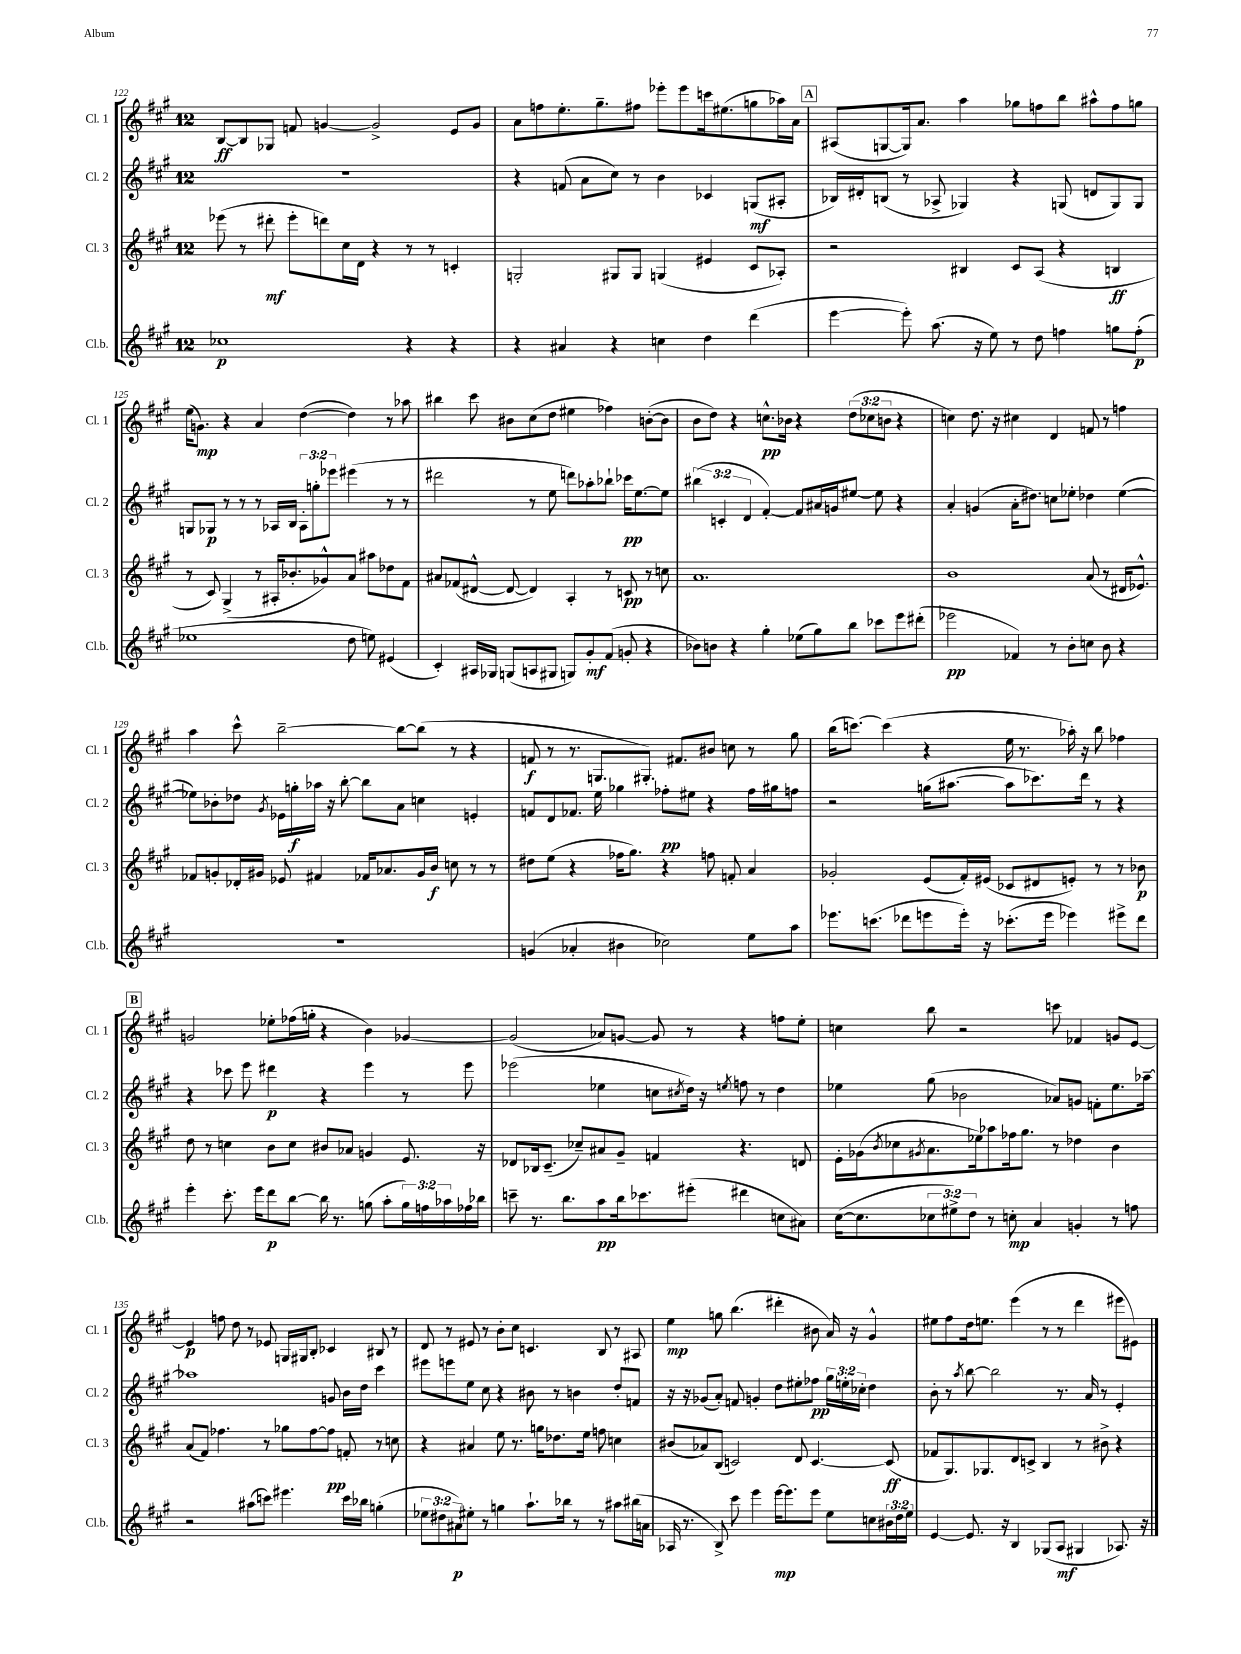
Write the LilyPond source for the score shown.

<<
\new StaffGroup <<
\new Staff = "s0" \with { instrumentName = "Cl. 1" shortInstrumentName = "Cl. 1" } {
    \clef treble \key a \major \once \override Staff.TimeSignature.style = #'single-digit \time 12/8 \override Staff.TupletNumber.text = #tuplet-number::calc-fraction-text
    b8~\ff b8 ges8 f'8 g'4~ g'2-> e'8 g'8 |
    a'8 f''8 e''8.-. gis''8.-- fis''8 ees'''8-. ees'''8 c'''16 eis''8.( g''8 aes''16) a'16 |
    \mark \markup { \box "A" } ais8( g8~ g16) a'8. a''4 ges''8 f''8 b''8 ais''8-^ f''8 g''8 |
    e''16( g'8.\mp) r4 a'4 d''4~( d''4) r8 aes''8 |
    bis''4 cis'''8 bis'8 cis''8( d''8 eis''4 fes''4) b'8~-.( b'8 |
    b'8 d''8) r4 c''8.-^\pp bes'16 r4 \tuplet 3/2 { d''8( ces''8 b'8 } r4 |
    c''4) d''8. r16 cis''4 d'4 f'8 r8 f''4 |
    a''4 cis'''8-^ b''2~-- b''8~ b''8( r8 r4 |
    f'8\f r8 r8. g8. gis8.-.) fis'8. bis'8 c''8 r8 gis''8 |
    b''16( c'''8.~) c'''4( r4 e''16 r8. aes''16-.) r16 b''8 fes''4 |
    \mark \markup { \box "B" } g'2 ees''8-. fes''16( g''16-. r4 b'4) ges'4~ |
    ges'2( aes'8) g'8~ g'8 r8 r4 f''8 e''8-. |
    c''4 b''8 r2 c'''8 fes'4 g'8 e'8~ |
    e'4\p f''8 d''8 r8 ees'8 g16 gis16 b8-. ces'4 bis8 r8 |
    d'8 r8 eis'8 r8 b'8-. cis''8 c'4. b8 r8 ais8 |
    e''4\mp g''8 b''4.( dis'''4-. bis'8 a'16) r16 gis'4-^ |
    eis''8 fis''8 d''16 e''8. e'''4( r8 r8 d'''4 eis'''8 eis'8) \bar "|." |
}
\new Staff = "s1" \with { instrumentName = "Cl. 2" shortInstrumentName = "Cl. 2" } {
    \clef treble \key a \major \once \override Staff.TimeSignature.style = #'single-digit \time 12/8 \override Staff.TupletNumber.text = #tuplet-number::calc-fraction-text
    R1. |
    r4 f'8( a'8 cis''8) r8 b'4 ces'4 g8\mf( ais8-. |
    \mark \markup { \box "A" } bes16) dis'16-. b8( r8 aes8-> ges4) r4 g8( d'8 g8) g8 |
    g8 ges8\p r8 r8 r8 aes16 b16 \tuplet 3/2 { aes8-. g''8-. ees'''8 } eis'''4( r8 r8 |
    dis'''2 r8 e''8 d'''8) aes''8-. bes''8-! ces'''16\pp e''8.~ e''8 |
    \tuplet 3/2 { bis''4( c'4-. d'4 } fis'4~-.) fis'8 ais'16 g'16 eis''8~ eis''8 r4 |
    a'4-. g'4( a'16-. dis''8.) c''8 ees''8-. des''4 ees''4~( |
    ees''8) bes'8-. des''8 \acciaccatura { gis'8 } ees'16 g''16-.\f aes''16 r16 b''8~-. b''8 a'8 c''4 e'4-. |
    f'8 d'8 fes'8. e''16 ges''4 fes''8-.\pp eis''8 r4 fes''16 gis''16 f''8 |
    r2 g''16( ais''8.~ ais''8 ces'''8.) d'''16 r8 r4 |
    \mark \markup { \box "B" } r4 ces'''8 e'''8 dis'''4\p r4 e'''4 r8 e'''8 |
    ees'''2( ees''4 c''8 \acciaccatura { cis''8 } d''16) r16 \acciaccatura { e''8 } f''8 r8 d''4 |
    ees''4 gis''8( bes'2 aes'8) g'8 f'8-. ees''8. aes''16~-- |
    aes''1 g'8 b'16 d''16 cis'''4 |
    eis'''8 e'''8 e''8 cis''8 r4 bis'8 r8 b'4 d''8-. f'8 |
    r16 r16 ges'8( a'8-.) f'8 g'4-. d''8 eis''8-. fes''8\pp \tuplet 3/2 { gis''16 e''16-. ces''16-. } d''4 |
    b'8-. r8 \acciaccatura { a''8 } b''8~ b''2 r8. a'16 r8 e'4-. \bar "|." |
}
\new Staff = "s2" \with { instrumentName = "Cl. 3" shortInstrumentName = "Cl. 3" } {
    \clef treble \key a \major \once \override Staff.TimeSignature.style = #'single-digit \time 12/8
    ees'''8( r8 dis'''8-.\mf ees'''8-. d'''8) cis''16 d'16 r4 r8 r8 c'4-. |
    g2-. gis8 gis8 g4( eis'4 cis'8 aes8-.) |
    \mark \markup { \box "A" } r2 bis4 cis'8 a8( r4 b4\ff |
    r8 cis'8) gis4->( r8 ais16-. bes'8.-. ges'8-^) a'8 ais''8 des''8 fis'8 |
    ais'8 fes'8( dis'8~-^ dis'8~ dis'4) a4-. r8 c'8\pp r8 c''8 |
    a'1. |
    b'1 a'8( r8 dis'16 ees'8.-^) |
    fes'8 g'8-. des'16-. gis'16 ees'8 fis'4 fes'16 aes'8. gis'16 b'16\f c''8 r8 r8 |
    dis''8 e''8( r4 fes''16 gis''8.) r4 f''8 f'8-. a'4 |
    ges'2-. e'8( fis'16-.) eis'16( ces'8 dis'8 e'8-.) r8 r8 bes'8\p |
    \mark \markup { \box "B" } d''8 r8 c''4 b'8 c''8 bis'8 aes'8 g'4 e'8. r16 |
    des'8 bes16 cis'8.--( ces''8--) ais'8 gis'8-- f'4 r4. d'8 |
    e'16-. ges'16( \acciaccatura { b'8 } ces''8 \acciaccatura { gis'8 } a'8. ees''16) aes''8 fes''16 gis''8. r8 des''4 b'4 |
    a'8( fis'8) fes''4. r8 ges''8 fes''8~ fes''8\pp f'8-. r8 c''8 |
    r4 ais'4 e''8 r8. g''16 des''8. e''16 f''8 c''4 |
    bis'8( aes'8) b8( c'2) d'8 c'4.~ c'8\ff( |
    fes'8 gis8.) ges8. d'8 c'8-> b4 r8 bis'8-> r4 \bar "|." |
}
\new Staff = "s3" \with { instrumentName = "Cl.b." shortInstrumentName = "Cl.b." } {
    \clef treble \key a \major \once \override Staff.TimeSignature.style = #'single-digit \time 12/8 \override Staff.TupletNumber.text = #tuplet-number::calc-fraction-text
    ces''1\p r4 r4 |
    r4 ais'4 r4 c''4 d''4 d'''4( |
    \mark \markup { \box "A" } e'''4~ e'''8-.) a''8.( r16 e''8) r8 d''8 f''4 g''8 f''8-.\p( |
    ees''1 d''8 e''8) eis'4( |
    cis'4-.) ais16 ges16 g8( a8 gis8 g8) gis'8-.\mf fis'8( g'8-. r4 |
    bes'8) b'8 r4 gis''4-. ees''8( gis''8) b''8 ces'''8 e'''8 dis'''8-.( |
    ees'''2\pp fes'4) r8 b'8-. c''8 b'8 r4 |
    R1. |
    g'4( aes'4-. bis'4 ces''2) e''8 a''8 |
    ees'''8. c'''8.( des'''8 e'''8 e'''16-.) r16 ces'''8.-.( e'''16 ees'''4) eis'''8-> des'''8 |
    \mark \markup { \box "B" } e'''4-. cis'''8.-. e'''16 d'''8\p b''8~ b''16 r8. g''8( a''8-. \tuplet 3/2 { g''16) f''16 aes''16 } fes''16 bes''16 |
    c'''8-- r8. b''8. a''8\pp b''16 ces'''8. eis'''8-.( dis'''4 c''8 ais'8) |
    cis''16~( cis''8. \tuplet 3/2 { ces''8 eis''8->) d''8 } r8 c''8-.\mp a'4 g'4-. r8 f''8 |
    r2 ais''8( c'''8) eis'''4. c'''16 bes''16 g''4-.( |
    \tuplet 3/2 { ees''8 dis''8 ais'8\p) } eis''8-. r8 g''4 a''8.-! bes''16 r8 r8 ais''8 bis''16( a'16 |
    aes16 r8. b8->) cis'''8 e'''4 e'''16~\mp e'''8. e'''8 e''8 c''8 \tuplet 3/2 { bis'16 d''16 e''16 } |
    e'4~ e'8. r16 b4 ges8( a8\mf gis4 aes8.) r16 \bar "|." |
}
>>
>>
\layout { \context { \Score currentBarNumber = #122 } }
